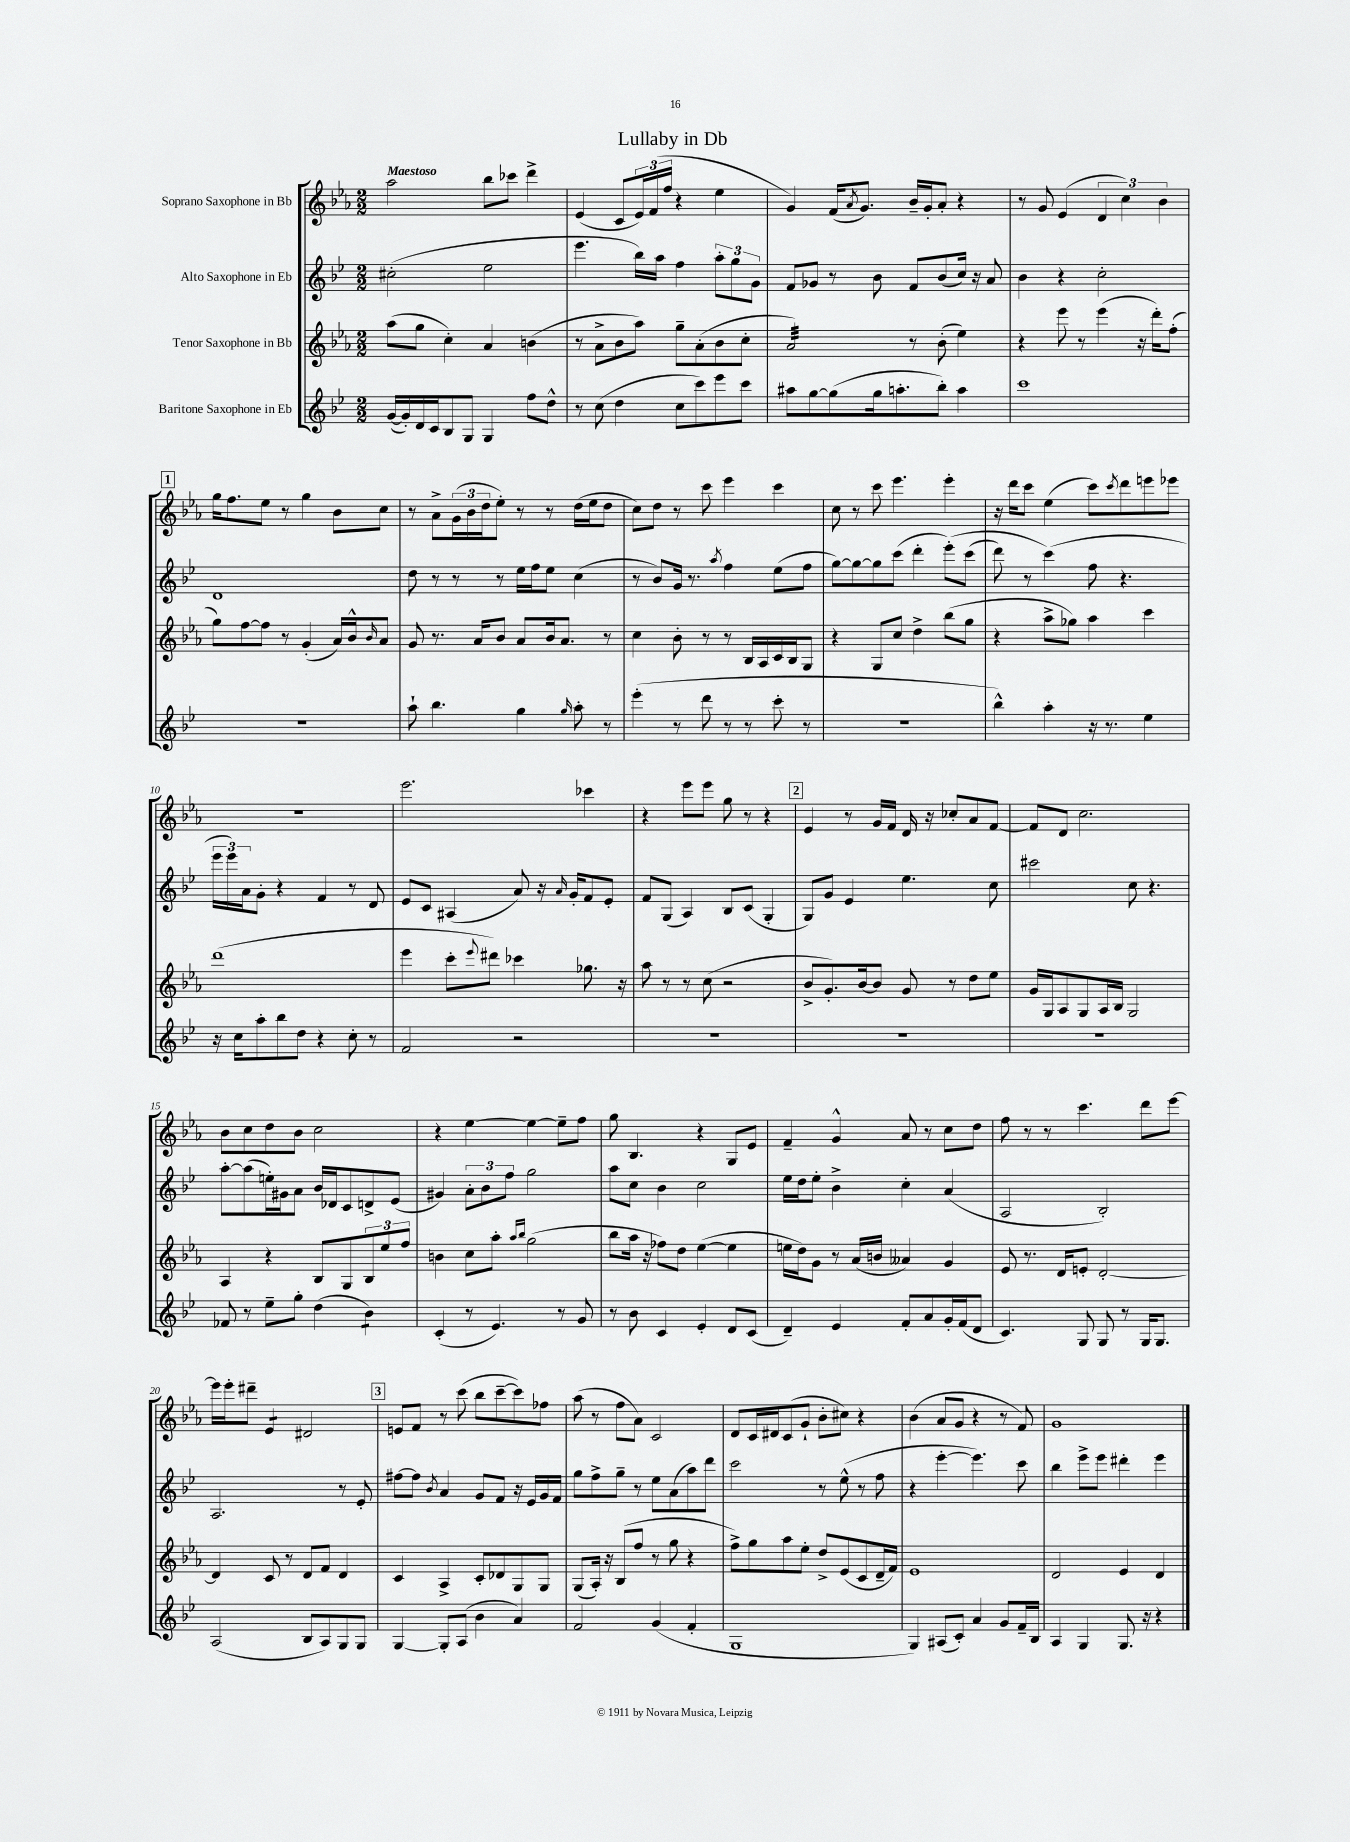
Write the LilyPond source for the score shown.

\header { title = "Lullaby in Db" }
<<
\new StaffGroup <<
\new Staff = "s0" \with { instrumentName = "Soprano Saxophone in Bb" } {
    \clef treble \key ees \major \numericTimeSignature \time 2/2 \tempo "Maestoso"
    aes''2 bes''8 ces'''8 d'''4-> |
    ees'4( c'8 \tuplet 3/2 { ees'16) f'16( f''16 } r4 ees''4 |
    g'4) f'16( \acciaccatura { aes'8 } g'8.) bes'16-- g'16-. aes'8-. r4 |
    r8 g'8 ees'4( \tuplet 3/2 { d'4 c''4) bes'4 } |
    \mark \markup { \box "1" } g''16 f''8. ees''8 r8 g''4 bes'8 c''8 |
    r8 aes'8-> \tuplet 3/2 { g'16( bes'16 d''16 } ees''8-.) r8 r8 d''16( ees''16 d''8 |
    c''8) d''8 r8 c'''8 ees'''4 c'''4 |
    c''8 r8 c'''8 ees'''4. ees'''4-. |
    r16 d'''16 c'''8 ees''4( c'''8) \acciaccatura { c'''8 } d'''8 e'''8 ees'''8 |
    R1 |
    ees'''2. ces'''4 |
    r4 ees'''8 ees'''8 g''8 r8 r4 |
    \mark \markup { \box "2" } ees'4 r8 g'16 f'16 d'16 r16 ces''8-. aes'8 f'8~ |
    f'8 d'8 c''2. |
    bes'8 c''8 d''8 bes'8 c''2 |
    r4 ees''4~ ees''4~ ees''8-- f''8 |
    g''8 bes4. r4 g8 ees'8 |
    f'4-- g'4-^ aes'8 r8 c''8 d''8 |
    f''8 r8 r8 c'''4. d'''8 ees'''8~ |
    ees'''16 ees'''16-. dis'''8-- ees'4:8 dis'2 |
    \mark \markup { \box "3" } e'8 f'8 r8 c'''8( bes''8 c'''8~-- c'''8) fes''8 |
    aes''8( r8 f''8 aes'8) c'2 |
    d'8 c'16 dis'16 c'8( g'8-! bes'8-. cis''8) r4 |
    bes'4( aes'8 g'8 r4 r8 f'8) |
    g'1 \bar "|." |
}
\new Staff = "s1" \with { instrumentName = "Alto Saxophone in Eb" } {
    \clef treble \key bes \major \numericTimeSignature \time 2/2
    cis''2-.( ees''2 |
    ees'''4. bes''16) a''16 f''4 \tuplet 3/2 { a''8-. g''8 g'8 } |
    f'8 ges'8 r8 bes'8 f'8 bes'8( c''16) r16 a'8 |
    bes'4 r4 c''2-. |
    \mark \markup { \box "1" } d'1 |
    d''8 r8 r8 r8 ees''16 f''16 ees''8 c''4( |
    r8 bes'8) g'16 r8. \acciaccatura { a''8 } f''4 ees''8( f''8 |
    g''8~) g''8~ g''8 c'''8( d'''4-. ees'''8-.)\( c'''8( |
    d'''8) r8 c'''4(\) f''8 r4. |
    \tuplet 3/2 { ees'''16 ees'''16) a'16 } g'8-. r4 f'4 r8 d'8 |
    ees'8 c'8 ais4( a'8) r16 \grace { a'16 } g'16-. f'8 ees'8-. |
    f'8 g8( a4) bes8 c'8( g4-. |
    \mark \markup { \box "2" } g8) g'8 ees'4 ees''4. c''8 |
    cis'''2 c''8 r4. |
    a''8~-. a''8( e''16-.) gis'16 a'8 bes'16 des'16 c'8 d'8-> ees'8( |
    gis'4) \tuplet 3/2 { a'8-. bes'8 f''8 } g''2 |
    a''8 c''8 bes'4 c''2 |
    ees''16 d''16 ees''8-. bes'4-> c''4-. a'4( |
    a2 bes2-.) |
    a2. r8 ees'8-. |
    \mark \markup { \box "3" } fis''8~ fis''8 \acciaccatura { bes'8 } a'4 g'8 f'8 r16 ees'16 g'16 f'16 |
    g''8 f''8-> g''8-- r8 ees''8 a'8( a''8) d'''8 |
    c'''2 r8 ees''8-^( r8 f''8 |
    r4 ees'''4~-. ees'''4.) c'''8 |
    bes''4 ees'''8-> ees'''8 dis'''4-. ees'''4 \bar "|." |
}
\new Staff = "s2" \with { instrumentName = "Tenor Saxophone in Bb" } {
    \clef treble \key ees \major \numericTimeSignature \time 2/2
    aes''8( g''8 c''4-.) aes'4 b'4( |
    r8 aes'8-> bes'8 aes''8) g''8-- aes'8-.( bes'8 c''8-. |
    aes'2:32) r8 bes'8-.( ees''4) |
    r4 ees'''8 r8 ees'''4( r16 d'''16-.) f''8-.( |
    \mark \markup { \box "1" } g''8) f''8~ f''8 r8 g'4-.( aes'16) bes'16-^ \grace { bes'16 } aes'8 |
    g'8 r8. aes'16 bes'8 aes'8 bes'16 aes'8. r8 |
    c''4 bes'8-. r8 r8 bes16 aes16 c'16 bes16 g8 |
    r4 g8 c''8 d''4-> bes''8( g''8 |
    r4 aes''8-> ges''8) aes''4 c'''4 |
    d'''1( |
    ees'''4 c'''8-. \appoggiatura { ees'''8 } dis'''8) ces'''4 ges''8. r16 |
    aes''8 r8 r8 c''8( r2 |
    \mark \markup { \box "2" } bes'8-> g'8.-.) bes'16~ bes'8 g'8 r8 d''8 ees''8 |
    g'16 g16 aes8 g8 aes16 bes16 g2 |
    aes4 r4 bes8 g8 \tuplet 3/2 { bes8 ees''8 f''8 } |
    b'4 c''8 aes''8-. \grace { aes''16 bes''16 } g''2( |
    bes''8 aes''16 r16 fes''8) d''8 ees''4~( ees''4 |
    e''16 d''16) g'8 r8 aes'16( b'16 aeses'4) g'4 |
    ees'8 r8. d'16 e'8-. d'2~-. |
    d'4 c'8 r8 d'8 f'8 d'4 |
    \mark \markup { \box "3" } c'4 aes4-> c'8-. des'8 g8 g8 |
    g8( aes16-.) r16 bes8( f''8 r8 g''8 r4 |
    f''8->) g''8 aes''8 ees''8-. d''8-> ees'8( c'8 d'16-- f'16) |
    ees'1 |
    d'2 ees'4 d'4 \bar "|." |
}
\new Staff = "s3" \with { instrumentName = "Baritone Saxophone in Eb" } {
    \clef treble \key bes \major \numericTimeSignature \time 2/2
    g'16~( g'16-.) d'16 c'16 bes8 g8 g4 f''8 d''8-^ |
    r8 c''8( d''4 c''8 c'''8) ees'''8 c'''8 |
    ais''8 g''8~ g''8( g''16 a''8.-. bes''8-.) a''4 |
    c'''1 |
    \mark \markup { \box "1" } r1 |
    a''8-! bes''4. g''4 \grace { g''16 } a''8-. r8 |
    ees'''4-.( r8 d'''8 r8 r8 c'''8-. r8 |
    R1 |
    bes''4-^) a''4-. r16 r8. ees''4 |
    r16 c''16 a''8-. bes''8 d''8 r4 c''8-. r8 |
    f'2 r2 |
    R1 |
    \mark \markup { \box "2" } R1 |
    R1 |
    fes'8 r8 ees''8-- g''8-. d''4( bes'4:8) |
    c'4-.( r8 ees'4.) r8 g'8 |
    r8 bes'8 c'4 ees'4-. d'8 c'8( |
    d'4--) ees'4 f'8-. a'8 g'16-. f'16( d'8 |
    c'4.) g8 g8 r8 g16 g8. |
    a2( bes8 a8) g8 g8 |
    \mark \markup { \box "3" } g4~ g8-. a8( bes'4 a'4) |
    f'2 g'4( f'4-. |
    g1 |
    g4) ais8( c'8-.) a'4 g'8 f'16-- bes16 |
    a4 g4 g8. r16 r4 \bar "|." |
}
>>
>>
